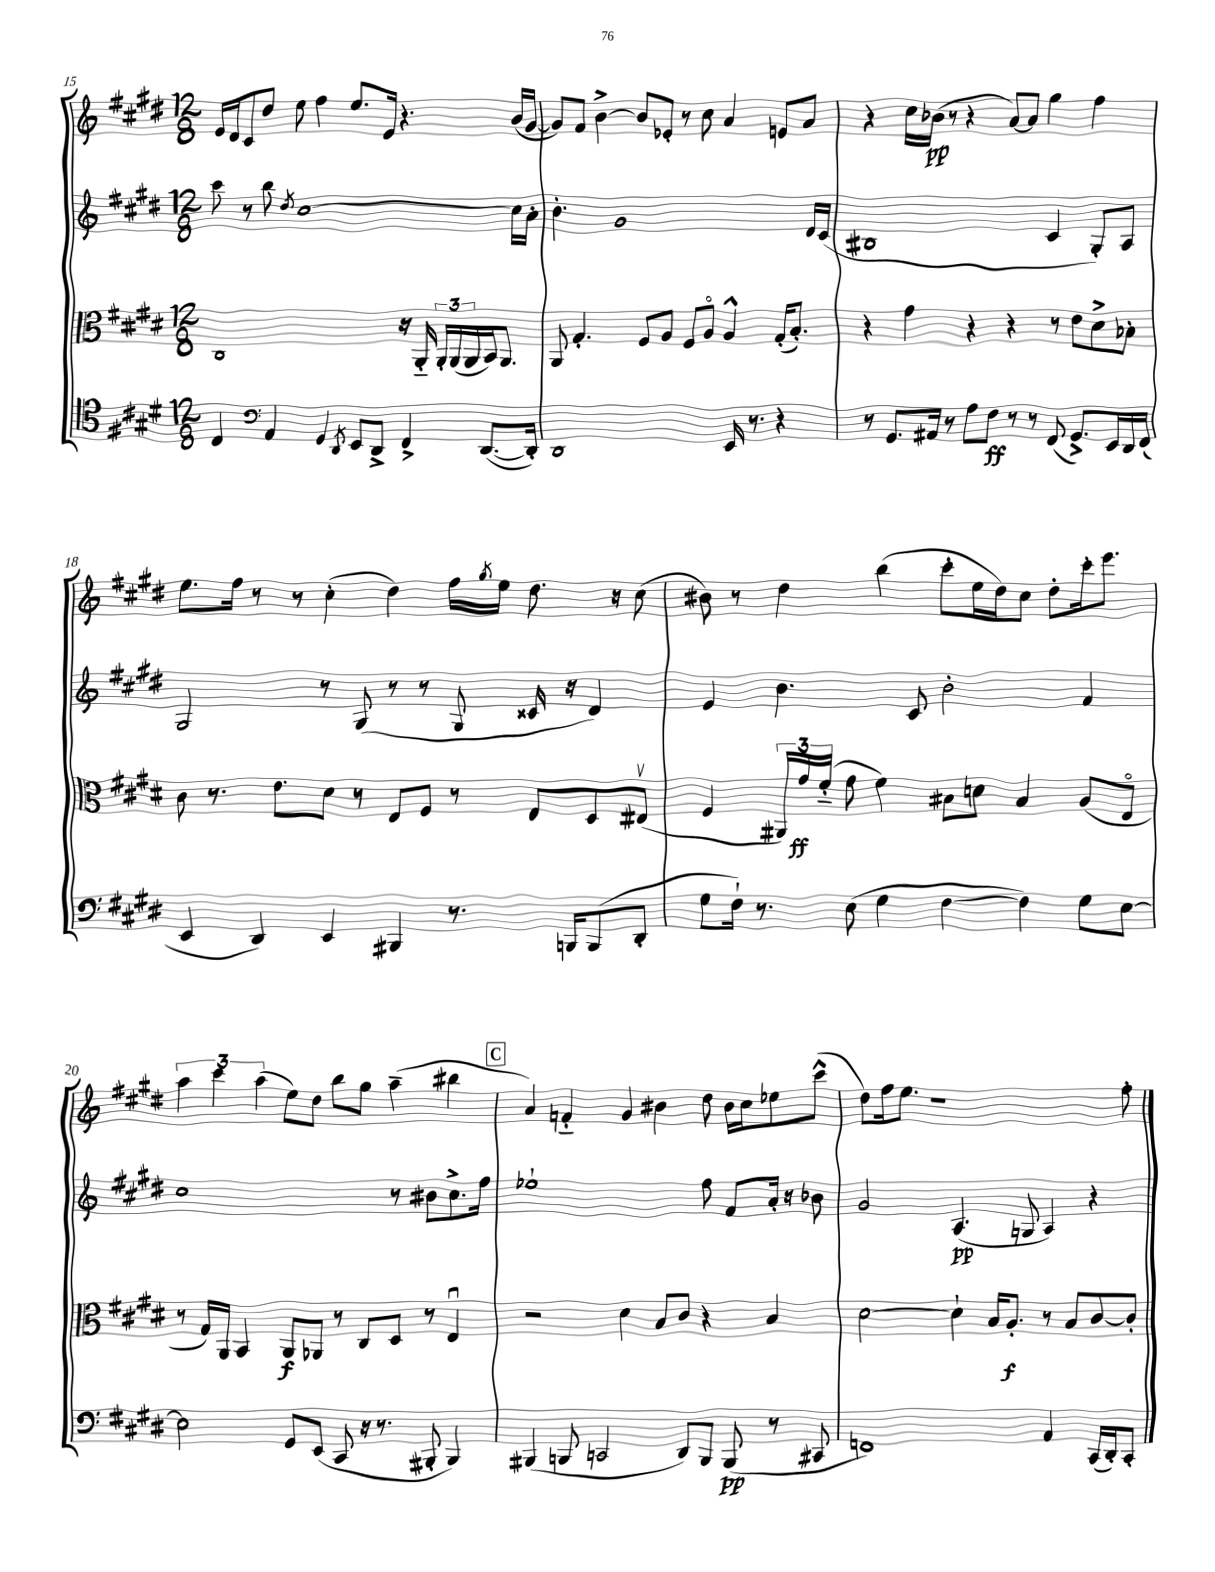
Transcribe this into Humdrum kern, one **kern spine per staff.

**kern	**dynam	**kern	**dynam	**kern	**dynam	**kern	**dynam
*part4	*part4	*part3	*part3	*part2	*part2	*part1	*part1
*staff4	*staff4	*staff3	*staff3	*staff2	*staff2	*staff1	*staff1
*clefC4	*	*clefC3	*	*clefG2	*	*clefG2	*
*k[f#c#g#d#]	*	*k[f#c#g#d#]	*	*k[f#c#g#d#]	*	*k[f#c#g#d#]	*
*M12/8	*	*M12/8	*	*M12/8	*	*M12/8	*
=15	=15	=15	=15	=15	=15	=15	=15
4C#/	.	1C#	.	8ccc#\	.	16e/LL	.
.	.	.	.	.	.	16d#/J	.
.	.	.	.	8r	.	8c#/	.
*clefF4	*	*	*	*	*	*	*
4AA/	.	.	.	8bb\	.	8dd#/J	.
.	.	.	.	8qdd#/	.	.	.
.	.	.	.	[1cc#	.	8ee\	.
4GG#/	.	.	.	.	.	4ff#\	.
8qDD#/	.	.	.	.	.	.	.
8EE/L	.	.	.	.	.	8.ee/L	.
8DD#^/J	.	.	.	.	.	.	.
.	.	.	.	.	.	16e/Jk	.
4FF#^/	.	16r	.	.	.	4.r	.
.	.	16AA/	.	.	.	.	.
.	.	24AA'/LL	.	.	.	.	.
.	.	(24AA/	.	.	.	.	.
.	.	24AA/	.	.	.	.	.
([8.DD#/L	.	16BB/J)	.	.	.	.	.
.	.	8.AA/J	.	.	.	.	.
.	.	.	.	16cc#\LL]	.	(16b/LL	.
16DD#'/Jk])	.	.	.	16a'\JJ	.	[16g#/JJ	.
=16	=16	=16	=16	=16	=16	=16	=16
1DD#	.	8AA/	.	4.b'\	.	8g#/L])	.
.	.	4.G#'/	.	.	.	8f#/J	.
.	.	.	.	.	.	[4b^\	.
.	.	.	.	1g#	.	.	.
.	.	8F#/L	.	.	.	8b/L]	.
.	.	8A/J	.	.	.	8e-X'/J	.
.	.	8F#/L	.	.	.	8r	.
.	.	8A/J	.	.	.	8cc#\	.
16EE/	.	4A^^/	.	.	.	4a/	.
8.r	.	.	.	.	.	.	.
4r	.	(16G#'/KL	.	.	.	8en/L	.
.	.	8.B'/J)	.	.	.	.	.
.	.	.	.	16d#/LL	.	8a/J	.
.	.	.	.	(16c#/JJ	.	.	.
=17	=17	=17	=17	=17	=17	=17	=17
8r	.	4r	.	1B#X	.	4r	.
8.GG#/L	.	.	.	.	.	.	.
.	.	4g#\	.	.	.	16cc#\LL	.
16AA#X/Jk	.	.	.	.	.	(16b-X\JJ	pp
8r	.	.	.	.	.	8r	.
8A\L	.	4r	.	.	.	4r	.
8F#\J	ff	.	.	.	.	.	.
8r	.	4r	.	.	.	[8a/L)	.
8r	.	.	.	.	.	8a/J]	.
(8FF#/	.	8r	.	4c#/	.	4gg#\	.
8.GG#^/L)	.	8e\L	.	.	.	.	.
.	.	8d#^\	.	8G#'/L)	.	4ff#\	.
16EE/L	.	.	.	.	.	.	.
16DD#/	.	8B-X'\J	.	8A/J	.	.	.
(16FF#/JJ	.	.	.	.	.	.	.
!!LO:LB:g=z
=18	=18	=18	=18	=18	=18	=18	=18
4EE/	.	8c#\	.	2G#/	.	8.ee\L	.
.	.	8.r	.	.	.	.	.
.	.	.	.	.	.	16ff#\Jk	.
4DD#/)	.	.	.	.	.	8r	.
.	.	8.e\L	.	.	.	.	.
.	.	.	.	.	.	8r	.
4EE/	.	8d#\J	.	8r	.	(4cc#'\	.
.	.	8r	.	(8G#/	.	.	.
4BBB#X/	.	8E/L	.	8r	.	4dd#\)	.
.	.	8F#/J	.	8r	.	.	.
8.r	.	8r	.	8G#/	.	16ff#\LL	.
.	.	.	.	.	.	8qgg#/	.
.	.	.	.	.	.	16ee\JJ	.
.	.	8E/L	.	16c##X/	.	8.dd#\	.
16BBBn/KL	.	.	.	16r	.	.	.
(8BBB/	.	8D#/	.	4d#/)	.	.	.
.	.	.	.	.	.	16r	.
8DD#'/J	.	(8E#Xv/J	.	.	.	(8cc#\	.
=19	=19	=19	=19	=19	=19	=19	=19
8G#\L	.	4F#/	.	4e/	.	8b#X\)	.
16F#`\Jk)	.	.	.	.	.	8r	.
8.r	.	.	.	.	.	.	.
.	.	24AA#X/LL)	.	4.b\	.	4dd#\	.
.	.	24g#/	ff	.	.	.	.
.	.	(24f#/JJ	.	.	.	.	.
(8E\	.	8g#\	.	.	.	.	.
4G#\	.	4f#\)	.	.	.	(4bb\	.
.	.	.	.	8c#/	.	.	.
[4F#\	.	8B#X\L	.	2b'\	.	8ccc#'\L	.
.	.	8dn\J	.	.	.	16ee\L	.
.	.	.	.	.	.	16dd#\J)	.
4F#\])	.	4B#/	.	.	.	8cc#\J	.
.	.	.	.	.	.	8dd#'\L	.
8G#\L	.	(8A/L	.	4f#/	.	16ccc#'\k	.
.	.	.	.	.	.	8.eee\J	.
[8E\J	.	8E/J	.	.	.	.	.
!!LO:LB:g=z
=20	=20	=20	=20	=20	=20	=20	=20
2E\]	.	8r	.	1cc#	.	6aa\	.
.	.	16G#/LL)	.	.	.	.	.
.	.	.	.	.	.	6ccc#\	.
.	.	16AA/JJ	.	.	.	.	.
.	.	4BB/	.	.	.	.	.
.	.	.	.	.	.	(6aa\	.
8GG#/L	.	8AA/L	f	.	.	8ee\L)	.
(8EE/J	.	8AA-X/J	.	.	.	8dd#\J	.
8CC#/	.	8r	.	.	.	8bb\L	.
16r	.	8C#/L	.	.	.	8gg#\J	.
8.r	.	.	.	.	.	.	.
.	.	8D#/J	.	8r	.	(4aa~\	.
8BBB#X'/	.	8r	.	8b#X\L	.	.	.
4BBB#/)	.	4Eu/	.	8.cc#^\	.	4bb#X\	.
.	.	.	.	16ff#\Jk	.	.	.
!!LO:REH:place=s1:t=C
=21	=21	=21	=21	=21	=21	=21	=21
(4BBB#X/	.	2r	.	1ee-X`	.	4a/)	.
8BBBn/	.	.	.	.	.	4fn/	.
2CCn/	.	.	.	.	.	.	.
.	.	4d#\	.	.	.	4g#/	.
.	.	8B/L	.	.	.	4b#X\	.
8DD#/L)	.	8c#/J	.	.	.	.	.
8BBB/J	.	4r	.	8ff#\	.	8dd#\	.
(8BBB/	pp	.	.	8f#/L	.	16b#\LL	.
.	.	.	.	.	.	16cc#\J	.
8r	.	4B/	.	16a'/Jk	.	8ee-X\	.
.	.	.	.	16r	.	.	.
8CC#X/	.	.	.	8b-X\	.	(8ccc#^^\J	.
=22	=22	=22	=22	=22	=22	=22	=22
1FFn)	.	[2d#\	.	2g#/	.	8dd#\L)	.
.	.	.	.	.	.	16ff#\k	.
.	.	.	.	.	.	8.ee\J	.
.	.	.	.	.	.	1r	.
.	.	4d#`\]	.	(4.A/	pp	.	.
.	.	16B/KL	.	.	.	.	.
.	.	8.A'/J	f	.	.	.	.
.	.	.	.	8Gn/	.	.	.
4AA/	.	8r	.	4A/)	.	.	.
.	.	8B/L	.	.	.	.	.
(16CC#/LL	.	[8c#/	.	4r	.	.	.
16DD#'/J)	.	.	.	.	.	.	.
8CC#'/J	.	8c#'/J]	.	.	.	8ff#'\	.
==	==	==	==	==	==	==	==
*-	*-	*-	*-	*-	*-	*-	*-
